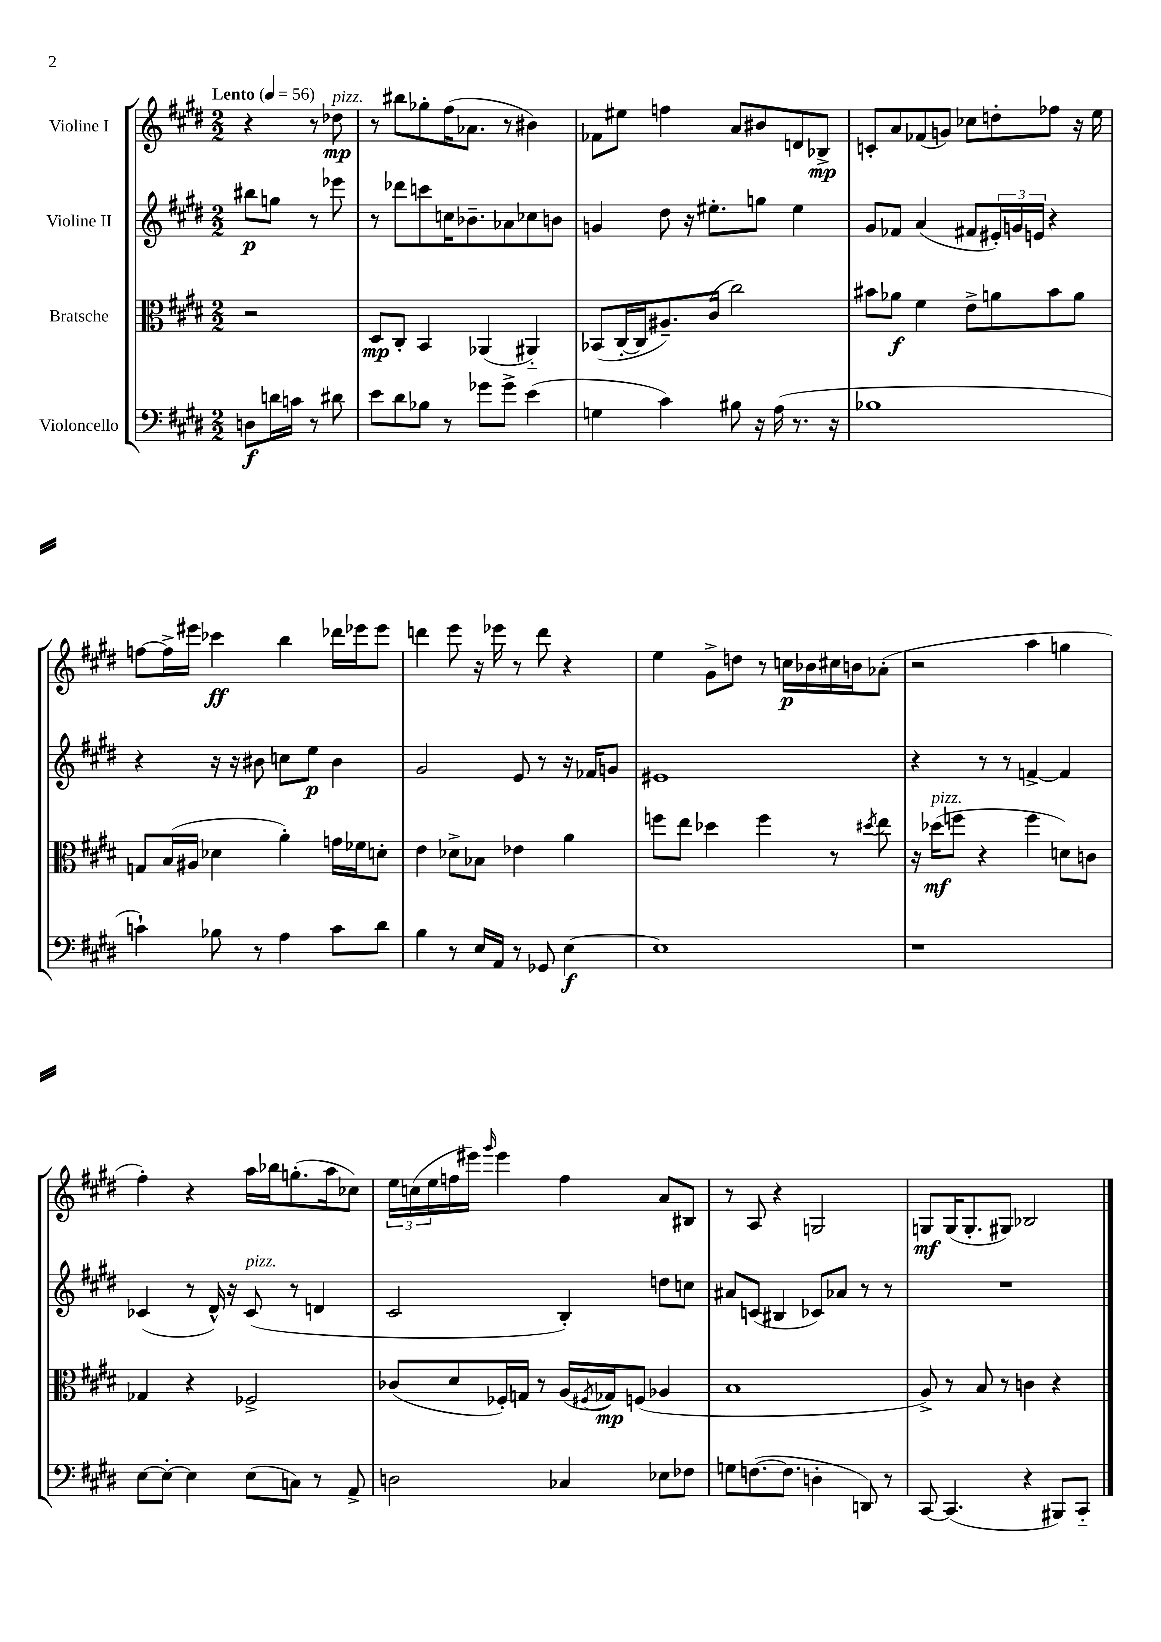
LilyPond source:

<<
\new StaffGroup <<
\new Staff = "s0" \with { instrumentName = "Violine I" } {
    \clef treble \key e \major \numericTimeSignature \time 2/2 \partial 2 \tempo "Lento" 4 = 56
    r4 r8 des''8\mp^\markup { \italic "pizz." } |
    r8 bis''8 ges''8-. fis''16( aes'8. r8 bis'4) |
    fes'8 eis''8 f''4 a'8 bis'8 d'8 bes8->\mp |
    c'8-. a'8 fes'8( g'8) ces''8 d''8-. fes''8 r16 e''16 |
    f''8~ f''16-> eis'''16 ces'''4\ff b''4 des'''16 ees'''16 ees'''8 |
    d'''4 e'''8 r16 ees'''16 r8 d'''8 r4 |
    e''4 gis'8-> d''8 r8 c''16\p bes'16 cis''16 b'16 aes'8-.( |
    r2 a''4 g''4 |
    fis''4-.) r4 a''16 bes''16 g''8.-.( a''16 ces''8) |
    \tuplet 3/2 { e''16 c''16( e''16 } f''16 eis'''16) \grace { gis'''16 } eis'''4 f''4 a'8 bis8 |
    r8 a8 r4 g2 |
    g8\mf g16( g8.-. gis8) bes2 \bar "|." |
}
\new Staff = "s1" \with { instrumentName = "Violine II" } {
    \clef treble \key e \major \numericTimeSignature \time 2/2 \partial 2
    bis''8\p g''8 r8 ees'''8 |
    r8 des'''8 c'''8 c''16 bes'8.-- aes'8 ces''8 b'8 |
    g'4 dis''8 r16 eis''8.-. g''8 eis''4 |
    gis'8 fes'8 a'4( fis'8 \tuplet 3/2 { eis'16-.) g'16 e'16 } r4 |
    r4 r16 r16 bis'8 c''8 e''8\p bis'4 |
    gis'2 e'8 r8 r16 fes'16 g'8 |
    eis'1 |
    r4 r8 r8 f'4~-> f'4 |
    ces'4( r8 dis'16-^) r16 ces'8^\markup { \italic "pizz." }( r8 d'4 |
    cis'2 b4-.) d''8 c''8 |
    ais'8 c'8( bis4 ces'8) aes'8 r8 r8 |
    R1 \bar "|." |
}
\new Staff = "s2" \with { instrumentName = "Bratsche" } {
    \clef alto \key e \major \numericTimeSignature \time 2/2 \partial 2
    r2 |
    dis8\mp cis8-. b,4 aes,4( ais,4-_) |
    bes,8( cis16~-. cis16 ais8.--) cis'16( cis''2) |
    bis'8 aes'8\f fis'4 e'8-> a'8 bis'8 a'8 |
    g8 b16( ais16 des'4 a'4-.) g'16 fes'16 d'8-. |
    e'4 des'8-> bes8 ees'4 a'4 |
    f''8 e''8 des''4 f''4 r8 \acciaccatura { dis''8 } e''8 |
    r16 des''16\mf^\markup { \italic "pizz." }( f''8 r4 f''4 d'8) c'8 |
    ges4 r4 fes2-> |
    ces'8( dis'8 fes16-.) g16 r8 a16( \acciaccatura { fis8 } ges16\mp) f8( aes4 |
    b1 |
    a8->) r8 b8 r8 c'4 r4 \bar "|." |
}
\new Staff = "s3" \with { instrumentName = "Violoncello" } {
    \clef bass \key e \major \numericTimeSignature \time 2/2 \partial 2
    d8\f d'16 c'16 r8 dis'8 |
    e'8 dis'8 bes8 r8 ges'8 ges'8-> e'4( |
    g4 cis'4) bis8 r16 a16( r8. r16 |
    bes1 |
    c'4-!) bes8 r8 a4 c'8 dis'8 |
    b4 r8 e16 a,16 r8 ges,8 e4~\f |
    e1 |
    r1 |
    e8~ e8~-. e4 e8( c8) r8 a,8-> |
    d2 ces4 ees8 fes8 |
    g8 f8.~( f8. d4-. d,8) r8 |
    cis,8~ cis,4.( r4 bis,,8) cis,8-_ \bar "|." |
}
>>
>>
\layout { \context { \Score \remove "Bar_number_engraver" } }
